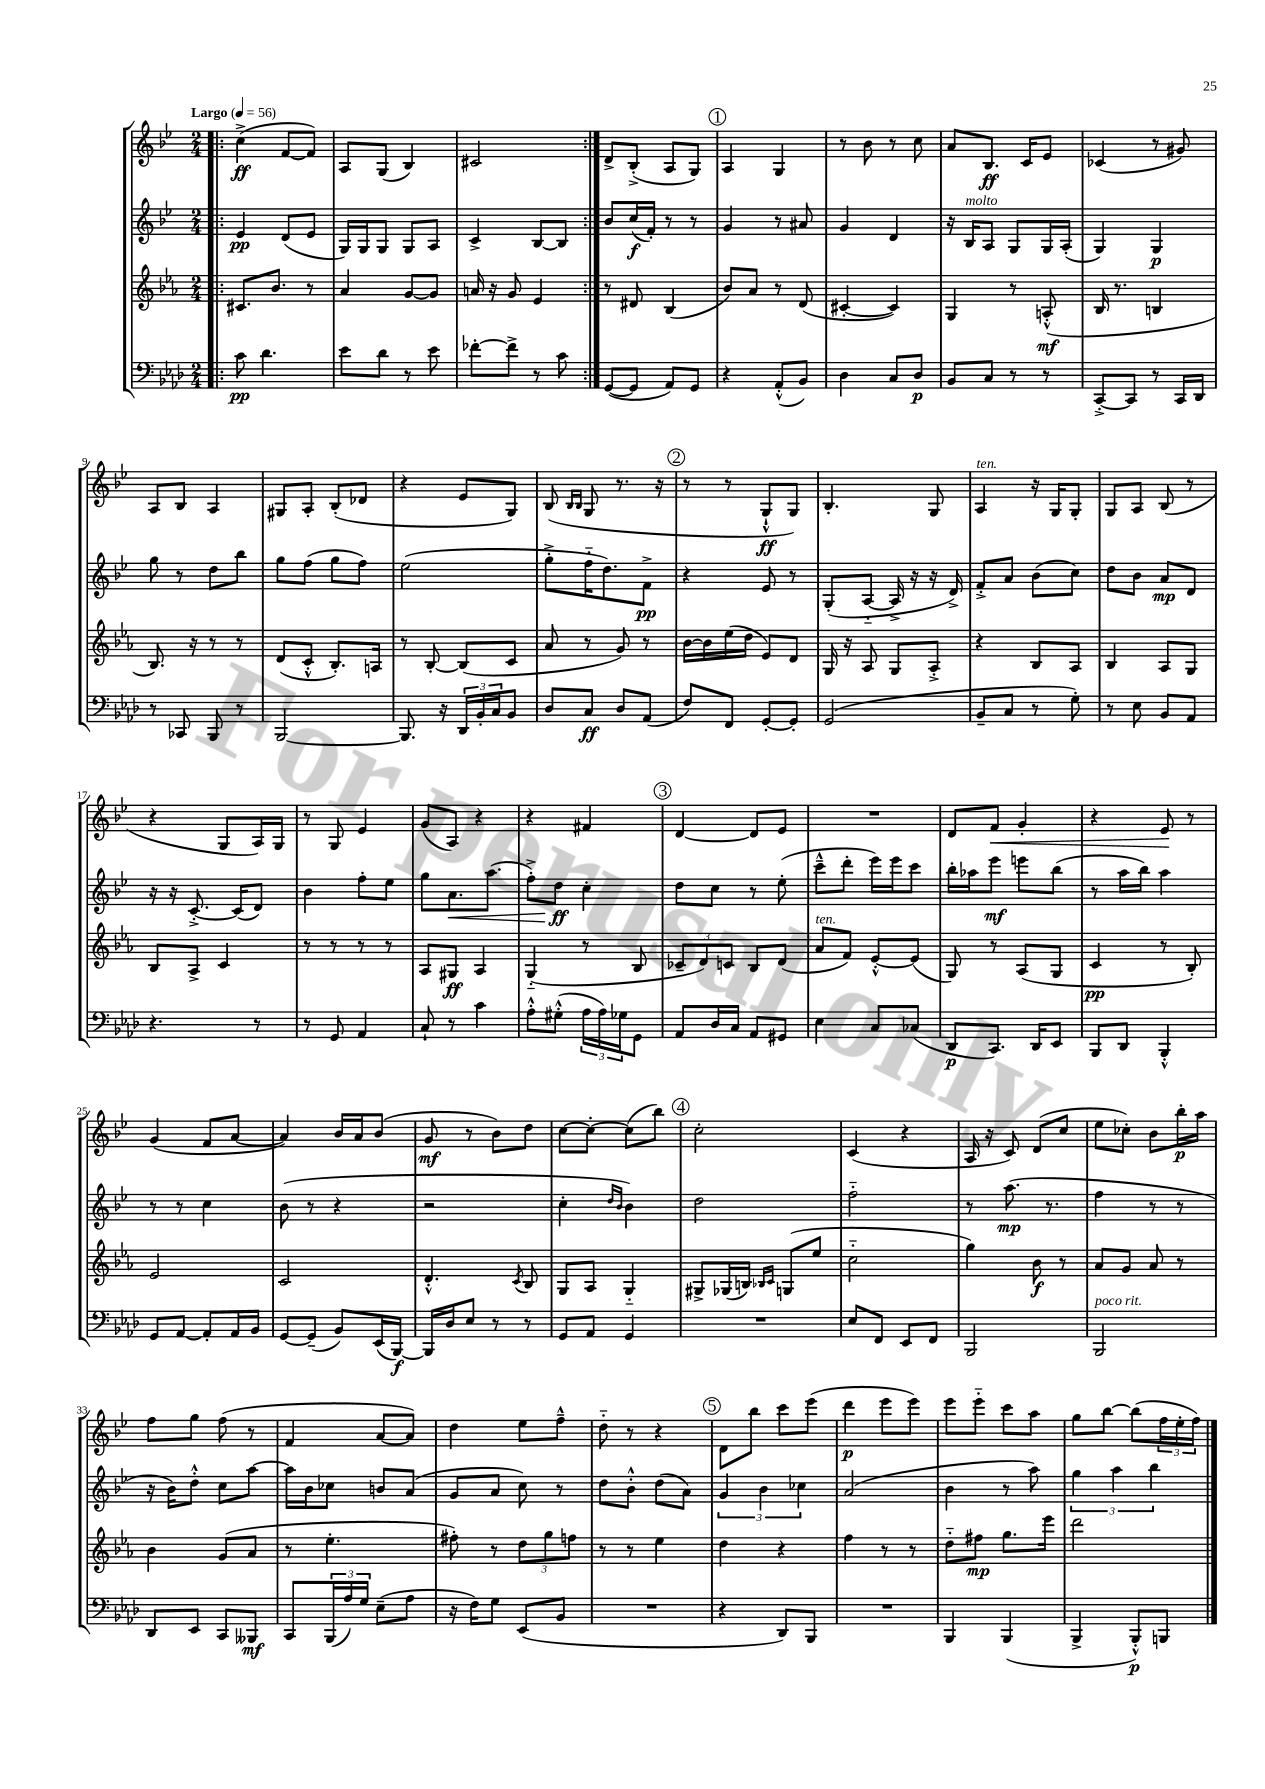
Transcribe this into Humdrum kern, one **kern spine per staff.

**kern	**kern	**kern	**kern
*staff4	*staff3	*staff2	*staff1
*clefF4	*clefG2	*clefG2	*clefG2
*k[b-e-a-d-]	*k[b-e-a-]	*k[b-e-]	*k[b-e-]
*M2/4	*M2/4	*M2/4	*M2/4
*MM56	*MM56	*MM56	*MM56
=!|:	=!|:	=!|:	=!|:
8c	8.c#	4e-	(4cc^
4.d-	.	.	.
.	8.b-	.	.
.	.	(8d	[8f
.	8r	8e-	8f])
=	=	=	=
8e-	4a-	16G)	8A
.	.	16G	.
8d-	.	8G	(8G
8r	[8g	8G	4B-)
8e-	8g]	8A	.
=	=	=	=
[8f-'	16a	4c^	2c#
.	16r	.	.
8f-^]	8g	.	.
8r	4e-	[8B-	.
8c	.	8B-]	.
=:|!	=:|!	=:|!	=:|!
([8GG	8r	8b-	8d^
8GG]	8d#	(16cc	(8B-'^
.	.	16f')	.
8AA-)	(4B-	8r	8A
8GG	.	8r	8G)
=	=	=	=
4r	8b-)	4g	4A
.	8a-	.	.
(8AA-'^^	8r	8r	4G
8BB-)	(8d	8a#	.
=	=	=	=
4D-	[4c#'	4g	8r
.	.	.	8b-
8C	4c#])	4d	8r
8D-	.	.	8cc
=	=	=	=
8BB-	4G	16r	8a
.	.	16B-	.
8C	.	8A	8.B-
8r	8r	8G	.
.	.	.	16c
8r	(8A'^^	16G	8e-
.	.	(16A'	.
=	=	=	=
[8CC'^	16B-	4G)	(4c-
.	8.r	.	.
8CC]	.	.	.
8r	4B	4G	8r
16CC	.	.	8g#)
16DD-	.	.	.
=	=	=	=
8r	8.B-)	8gg	8A
8CC-	.	8r	8B-
.	16r	.	.
8BBB-	8r	8dd	4A
8r	8r	8bb-	.
=	=	=	=
[2BBB-	(8d	8gg	8G#
.	8c'^^	(8ff	8A'
.	8.B-')	8gg	(8B-'
.	.	8ff)	8d-
.	16A	.	.
=	=	=	=
8.BBB-]	8r	(2ee-	4r
.	[8B-'	.	.
16r	.	.	.
24DD-	(8B-]	.	8e-
24BB-'	.	.	.
24C	.	.	.
8BB-	8c	.	8G)
=	=	=	=
8D-	8a-	8gg'^	(8B-
.	.	.	16qqB-
.	.	.	16qqB-
8C	8r	16ff'~	8G
.	.	8.dd)	.
8D-	8g)	.	8.r
(8AA-	8r	8f^	.
.	.	.	16r
=	=	=	=
8F)	[16b-	4r	8r
.	16b-]	.	.
8FF	(16ee-	.	8r
.	16dd	.	.
[8GG'	8e-)	8e-	8G`^^
8GG']	8d	8r	8G)
=	=	=	=
(2GG	16G	(8G'	4.B-'
.	16r	.	.
.	8A-	[8A'~	.
.	8G	16A^]	.
.	.	16r	.
.	8A-'^	16r	8G
.	.	16d^)	.
=	=	=	=
8BB-~	4r	8f'^	4A
8C	.	8a	.
8r	8B-	(8b-	16r
.	.	.	16G
8G')	8A-	8cc)	8G'
=	=	=	=
8r	4B-	8dd	8G
8E-	.	8b-	8A
8BB-	8A-	8a	(8B-
8AA-	8G	8d	8r
=	=	=	=
4.r	8B-	16r	4r
.	.	16r	.
.	8A-^	[8.c'^	.
.	4c	.	8G
.	.	(16c]	.
8r	.	8d)	16A)
.	.	.	16G
=	=	=	=
8r	8r	4b-	8r
8GG	8r	.	8G
4AA-	8r	8ff'	4e-
.	8r	8ee-	.
=	=	=	=
8C`	8A-	8gg	(8g
8r	8G#	8.a	8A)
4c	4A-	.	4r
.	.	(8.aa	.
=	=	=	=
8A-'^^	(4G'~	8ff'^)	4r
(8G#'^^	.	8dd	.
24A-	8r	4cc'	4f#
24A-)	.	.	.
24G-	.	.	.
8GG	8B-	.	.
=	=	=	=
8AA-	12c-~	8dd	[4d
.	12d)	.	.
16D-	.	8cc	.
.	12c	.	.
16C	.	.	.
8AA-	8B-	8r	8d]
8GG#	(8d	(8ee-'	8e-
=	=	=	=
4E-	8a-	8ccc~^^	2r
.	8f)	8ddd'	.
8C	[8e-'^^	16eee-)	.
.	.	16eee-	.
(8C-	(8e-]	8ccc	.
=	=	=	=
8DD-	8G)	16bb-'	8d
.	.	16aa-	.
8.CC)	8r	8eee-	8f
.	(8A-	8eee	4g'
16DD-	.	.	.
8EE-	8G	(8bb-	.
=	=	=	=
8BBB-	4c	8r	4r
8DD-	.	16aa	.
.	.	16bb-)	.
4BBB-'^^	8r	4aa	8e-
.	8B-')	.	8r
=	=	=	=
8GG	2e-	8r	(4g
[8AA-	.	8r	.
8AA-']	.	4cc	8f
16AA-	.	.	[8a
16BB-	.	.	.
=	=	=	=
[8GG	2c	(8b-	4a])
(8GG~]	.	8r	.
8BB-)	.	4r	16b-
.	.	.	16a
(16EE-	.	.	(8b-
[16BBB-)	.	.	.
=	=	=	=
16BBB-]	4.d'^^	2r	8g
16D-	.	.	.
8E-	.	.	8r
8r	.	.	8b-)
.	8qc	.	.
8r	8B-	.	8dd
=	=	=	=
8GG	8G	4cc'	[8cc
8AA-	8A-	.	8cc'_
.	.	16qqdd	.
.	.	16qqb-	.
4GG	4G'~	4b-)	(8cc]
.	.	.	8bb-)
=	=	=	=
2r	8G#^	2dd	2cc'
.	(16G-	.	.
.	16B)	.	.
.	16qqB-	.	.
.	16qqc	.	.
.	(8G	.	.
.	8ee-	.	.
=	=	=	=
8E-	2cc'~	2ff'~	(4c
8FF	.	.	.
8EE-	.	.	4r
8FF	.	.	.
=	=	=	=
2BBB-	4gg)	8r	16A
.	.	.	16r
.	.	(8.aa	8c)
.	8b-	.	(8d
.	.	8.r	.
.	8r	.	8cc
=	=	=	=
2BBB-	8a-	4ff	8ee-
.	8g	.	8cc-')
.	8a-	8r	8b-
.	8r	8r	16bb-'
.	.	.	16aa
=	=	=	=
8DD-	4b-	16r	8ff
.	.	16b-)	.
8EE-	.	8dd'^^	8gg
8CC	(8g	8cc	(8ff
8BBB--	8a-	[8aa	8r
=	=	=	=
8CC	8r	16aa]	4f
.	.	16b-	.
(24BBB-	4.ee-'	8cc-	.
24A-)	.	.	.
24G	.	.	.
(8E-~	.	8b	[8a
8A-	.	(8a	8a])
=	=	=	=
16r	8ff#')	8g	4dd
16F)	.	.	.
8G	8r	8a	.
(8EE-	12dd	8cc)	8ee-
.	12gg	.	.
8BB-	.	8r	8ff~^^
.	12ff	.	.
=	=	=	=
2r	8r	8dd	8dd'~
.	8r	8b-'^^	8r
.	4ee-	(8dd	4r
.	.	8a)	.
=	=	=	=
4r	4dd	6g	8d
.	.	.	8bb-
.	.	6b-	.
8DD-)	4r	.	8ccc
.	.	6cc-	.
8BBB-	.	.	(8eee-
=	=	=	=
2r	4ff	(2a	4ddd
.	8r	.	8eee-
.	8r	.	8eee-)
=	=	=	=
4BBB-	8dd'~	4b-	8eee-
.	8ff#	.	8eee-'~
(4BBB-	8.gg	8r	8ccc
.	.	8aa)	8aa
.	16eee-	.	.
=	=	=	=
4BBB-^	2ddd	6gg	8gg
.	.	.	[8bb-
.	.	6aa	.
8BBB-'^^)	.	.	(8bb-]
.	.	6bb-	.
8BBB	.	.	24ff
.	.	.	24ee-'
.	.	.	24ff)
==	==	==	==
*-	*-	*-	*-
